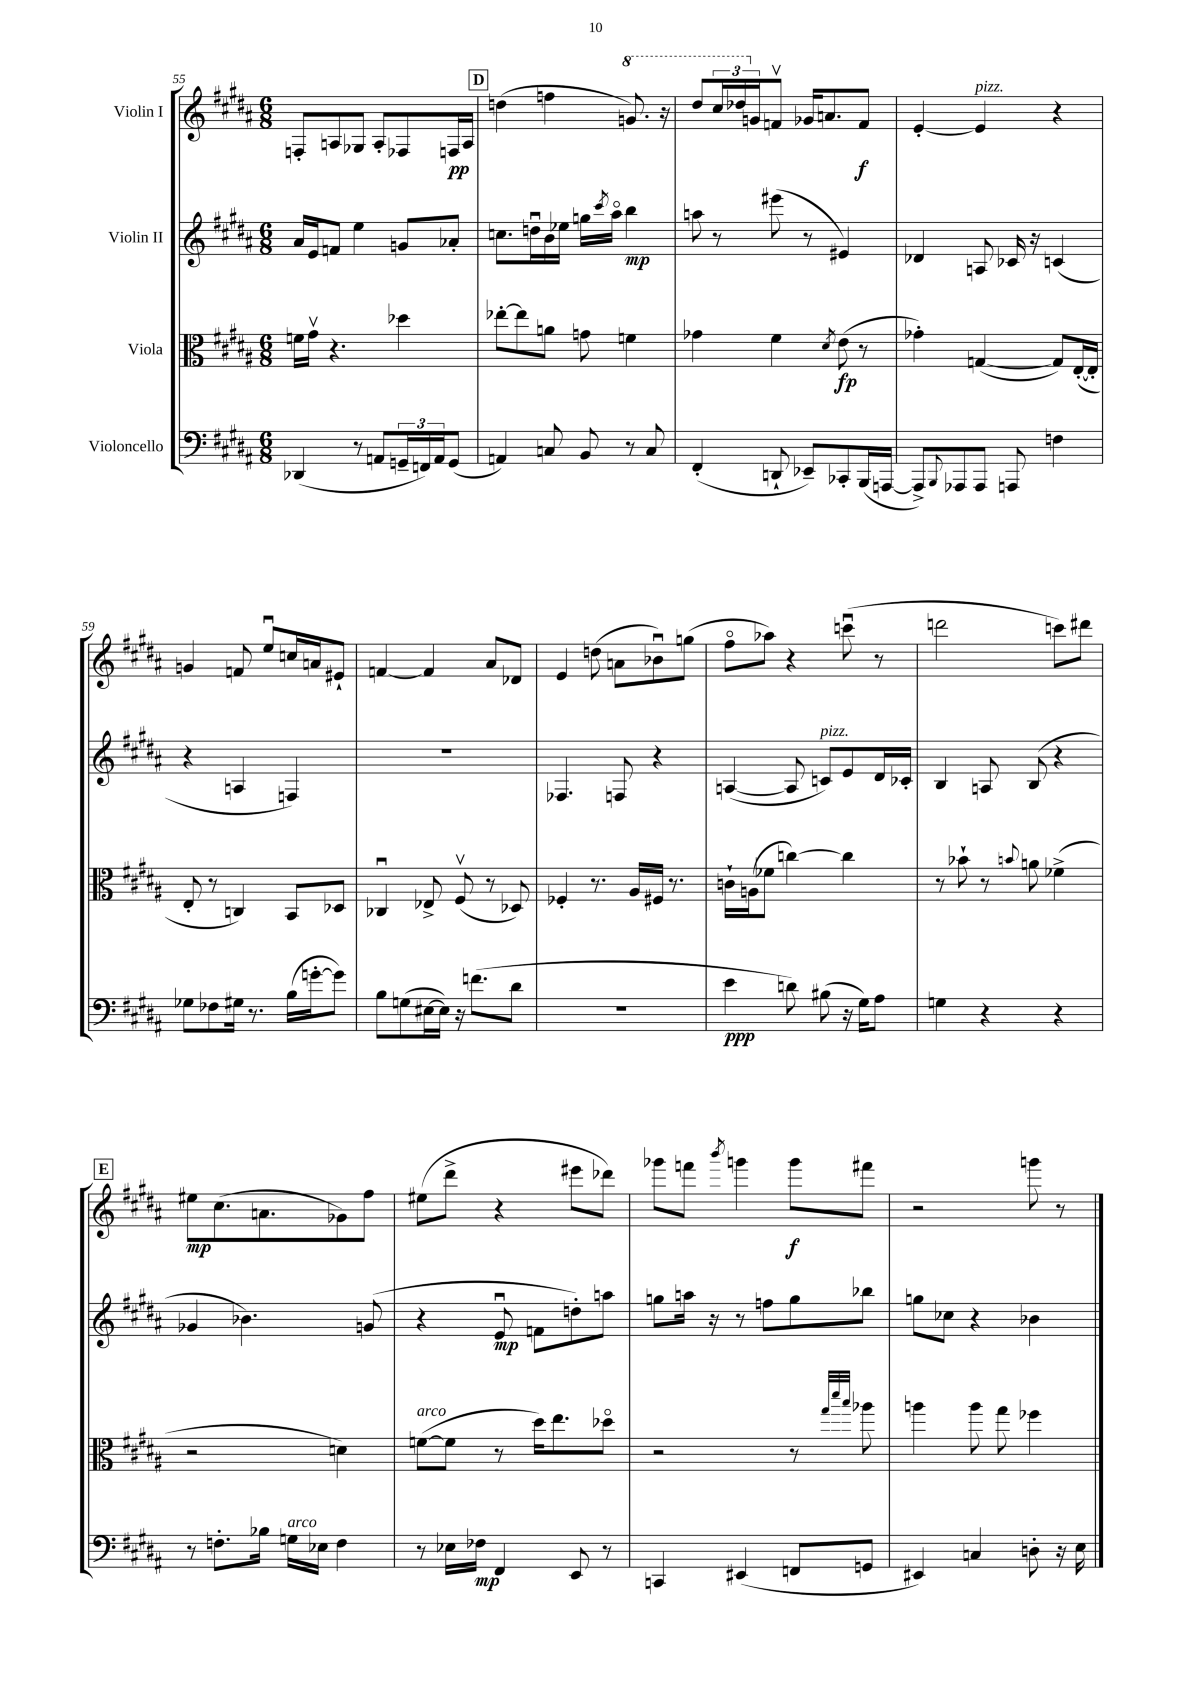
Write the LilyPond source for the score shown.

<<
\new StaffGroup <<
\new Staff = "s0" \with { instrumentName = "Violin I" } {
    \clef treble \key b \major \numericTimeSignature \time 6/8
    f8-. a8 ges8 a8-. fes8 f16\pp a16 |
    \mark \markup { \box "D" } d''4( f''4 \ottava #1 g''8.) r16 |
    dis'''8 \tuplet 3/2 { cis'''16 des'''16 \ottava #0 g'16 } f'8\upbow ges'16 a'8. f'8\f |
    e'4~-. e'4^\markup { \italic "pizz." } r4 |
    g'4 f'8 e''8\downbow c''16 a'16 eis'8-! |
    f'4~ f'4 ais'8 des'8 |
    e'4 d''8( a'8 bes'8\downbow) g''8( |
    fis''8\flageolet aes''8) r4 c'''8\downbow( r8 |
    d'''2 c'''8) dis'''8 |
    \mark \markup { \box "E" } eis''8\mp cis''8.( a'8. ges'8) fis''8 |
    eis''8( dis'''8-> r4 eis'''8 des'''8) |
    ges'''8 f'''8 \acciaccatura { b'''8 } g'''4 g'''8\f fis'''8 |
    r2 g'''8 r8 \bar "|." |
}
\new Staff = "s1" \with { instrumentName = "Violin II" } {
    \clef treble \key b \major \numericTimeSignature \time 6/8
    ais'16 e'16 f'8 e''4 g'8 aes'8-. |
    \mark \markup { \box "D" } c''8. d''16\downbow b'16 ees''16 g''16 \acciaccatura { cis'''8 } ais''16\flageolet b''4\mp |
    a''8 r8 eis'''8( r8 eis'4) |
    des'4 a8 ces'16 r16 c'4( |
    r4 a4 f4) |
    R2. |
    fes4. f8 r4 |
    a4~( a8 c'8^\markup { \italic "pizz." }) e'8 dis'16 ces'16-. |
    b4 a8 b8( r4 |
    \mark \markup { \box "E" } ges'4 bes'4.) g'8( |
    r4 e'8\downbow\mp f'8 d''8-.) a''8 |
    g''8 a''16 r16 r8 f''8 g''8 bes''8 |
    g''8 ces''8 r4 bes'4 \bar "|." |
}
\new Staff = "s2" \with { instrumentName = "Viola" } {
    \clef alto \key b \major \numericTimeSignature \time 6/8
    f'16 gis'16\upbow r4. des''4 |
    \mark \markup { \box "D" } ees''8~-. ees''8 a'8 g'8 f'4 |
    ges'4 fis'4 \acciaccatura { dis'8 } e'8\fp( r8 |
    ges'4-.) g4~( g8) e16~-.( e16-. |
    e8-. r8 c4) b,8 des8 |
    ces4\downbow ees8-> fis8\upbow( r8 des8) |
    fes4-. r8. ais16 fis16 r8. |
    c'16-! a16( fes'8 c''4~) c''4 |
    r8 bes'8-! r8 \appoggiatura { b'8 } a'8 fes'4->( |
    \mark \markup { \box "E" } r2 d'4) |
    f'8~^\markup { \italic "arco" }( f'8 r8 dis''16) e''8. des''8\flageolet |
    r2 r8 \grace { gis''32 dis'''32 b''32 } aes''8 |
    a''4 a''8 gis''8 fes''4 \bar "|." |
}
\new Staff = "s3" \with { instrumentName = "Violoncello" } {
    \clef bass \key b \major \numericTimeSignature \time 6/8
    des,4( r8 a,8 \tuplet 3/2 { g,16-- f,16) a,16 } g,8( |
    \mark \markup { \box "D" } a,4) c8 b,8 r8 c8 |
    fis,4-.( d,8-! ees,8--) ces,8-. b,,16( a,,16~ |
    a,,8->) \appoggiatura { b,,8 } aes,,8 aes,,8 a,,8 f4 |
    ges8 fes8 gis16 r8. b16( g'16~-. g'8) |
    b8 g8( eis16~ eis16) r16 f'8.( dis'8 |
    R2. |
    e'4\ppp d'8) bis8( r16 gis16) ais8 |
    g4 r4 r4 |
    \mark \markup { \box "E" } r8 f8.-. bes16 g16^\markup { \italic "arco" } ees16 f4 |
    r8 ees16 fes16\mp fis,4 e,8 r8 |
    c,4 eis,4( f,8 g,8 |
    eis,4) c4 d8-. r16 e16 \bar "|." |
}
>>
>>
\layout { \context { \Score currentBarNumber = #55 } }
